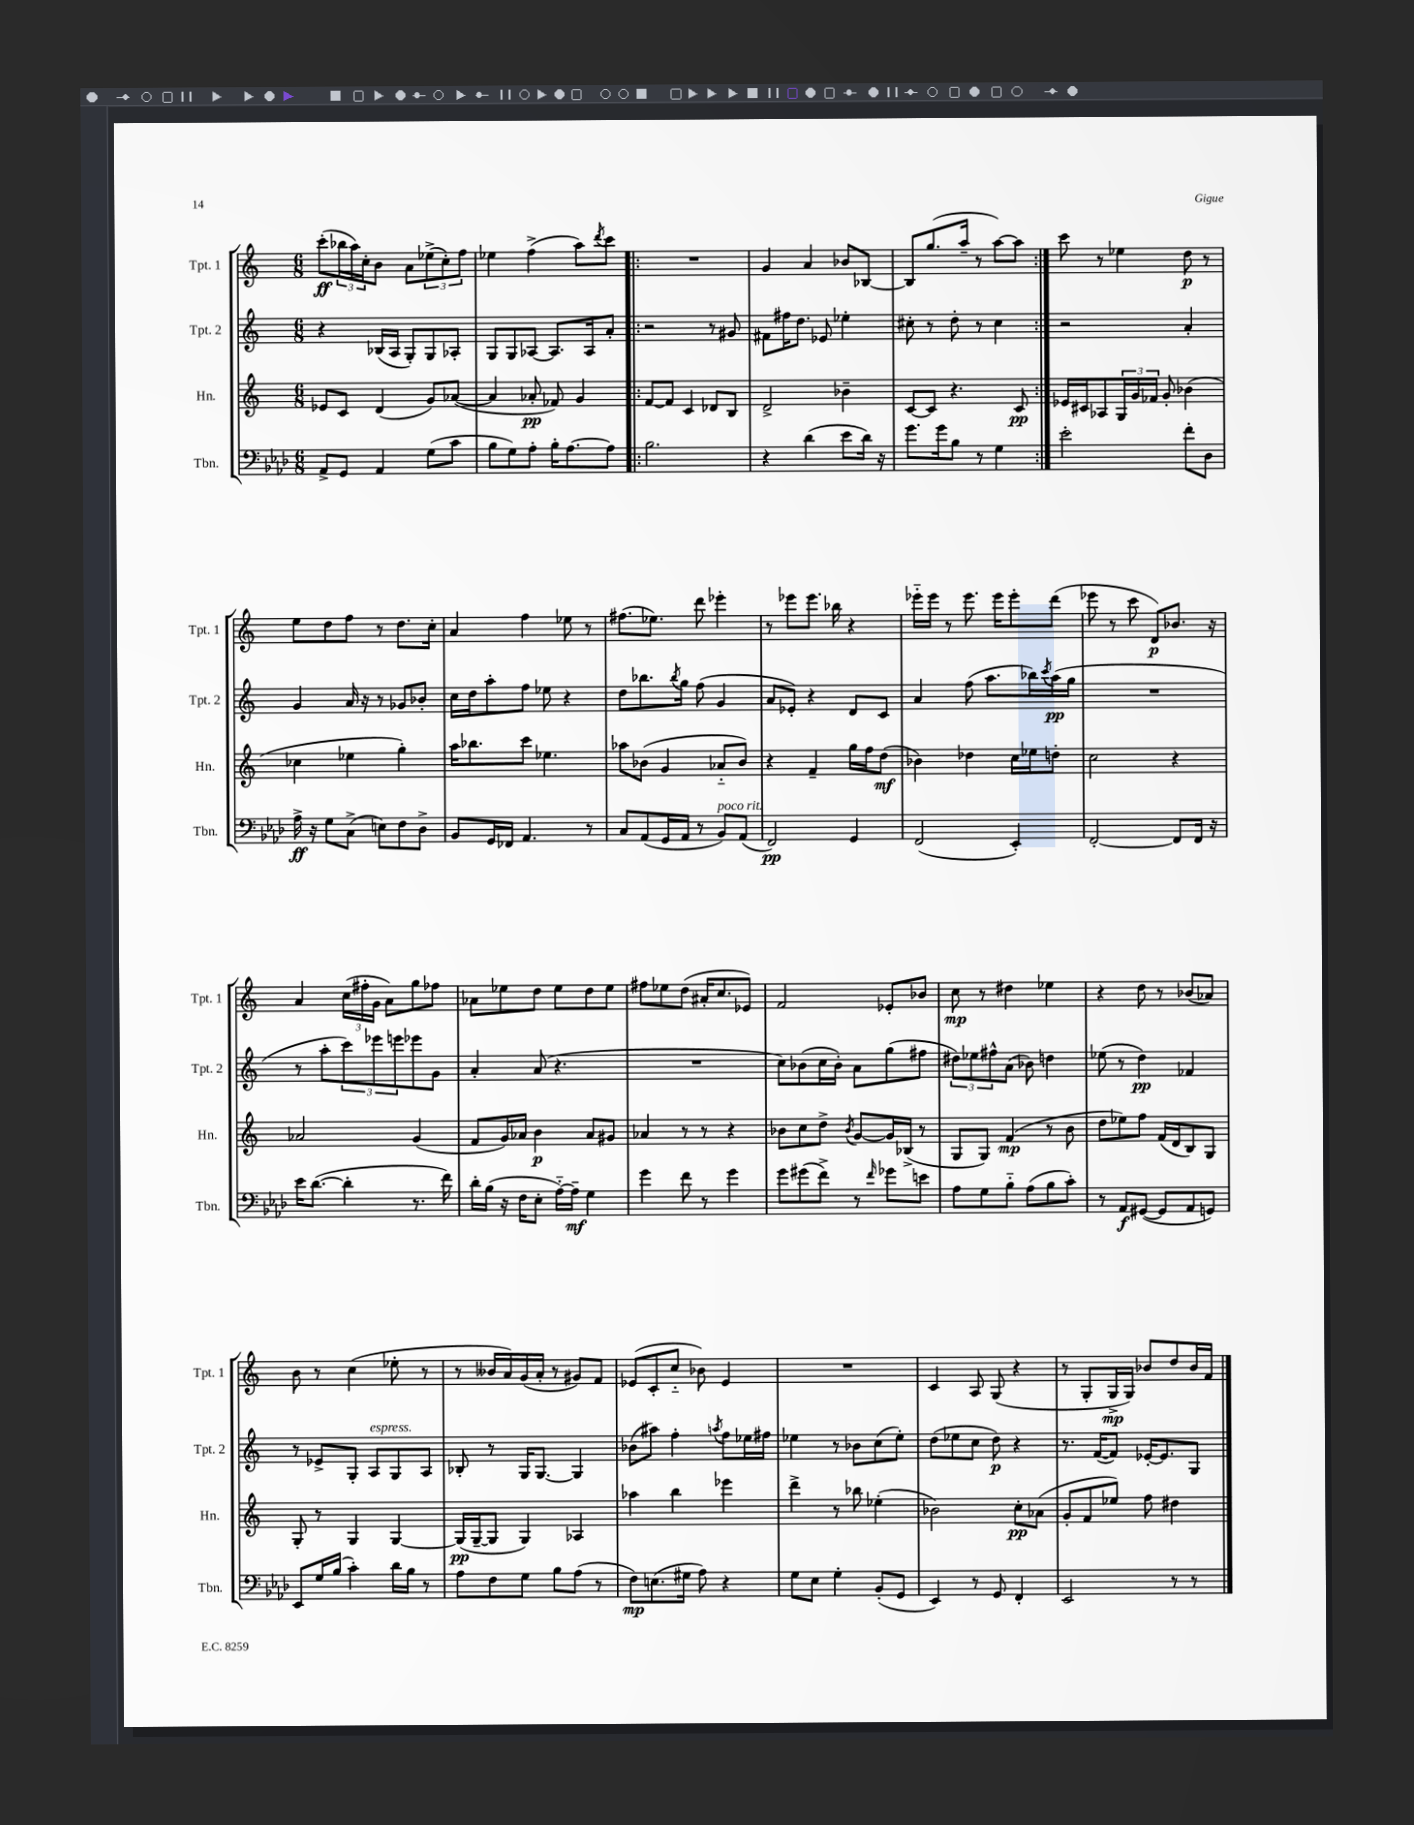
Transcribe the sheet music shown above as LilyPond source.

<<
\new StaffGroup <<
\new Staff = "s0" \with { instrumentName = "Tpt. 1" shortInstrumentName = "Tpt. 1" } {
    \clef treble \key c \major \numericTimeSignature \time 6/8
    c'''8-.\ff( \tuplet 3/2 { bes''16 a''16) c''16-. } b'8 a'8 \tuplet 3/2 { ees''8->( c''8-.) f''8 } |
    ees''4 f''4->( a''8) \acciaccatura { d'''8 } c'''8 |
    \repeat volta 2 { R2. |
    g'4 a'4 bes'8 bes8~ |
    bes8 g''8.( a''16-- r8 a''8~) a''8 | }
    c'''8 r8 ees''4 d''8\p r8 |
    e''8 d''8 f''8 r8 d''8. c''16-. |
    a'4 f''4 ees''8 r8 |
    fis''8.( ees''8.) d'''8 ees'''4-. |
    r8 ees'''8 ees'''8. bes''16 r4 |
    ees'''16-_ ees'''16 r8 ees'''8. ees'''16 ees'''8-. d'''8( |
    ees'''8 r8 c'''8 d'8\p) bes'8. r16 |
    a'4 \tuplet 3/2 { c''16( fis''16-. g'16 } a'8) g''8 fes''8 |
    aes'8 ees''8 d''8 ees''8 d''8 ees''8 |
    fis''8 ees''8 d''8( ais'16-. c''8. ees'8) |
    f'2 ees'8-. bes'8 |
    c''8\mp r8 dis''4 ees''4 |
    r4 d''8 r8 bes'8( aes'8) |
    b'8 r8 c''4( ees''8-. r8 |
    r8 beses'16 a'16) g'16( a'16-. r8 gis'8) f'8 |
    ees'8( c'8-. c''8-_ bes'8) ees'4 |
    R2. |
    c'4 a8 g8( r4 |
    r8 g8-. g16->\mp g16) bes'8 d''8 bes'16 f'16 \bar "|." |
}
\new Staff = "s1" \with { instrumentName = "Tpt. 2" shortInstrumentName = "Tpt. 2" } {
    \clef treble \key c \major \numericTimeSignature \time 6/8
    r4 bes16( a16 g8-.) g8 aes8-. |
    g8 g8 aes8~ aes8. aes16 a'8-. |
    \repeat volta 2 { r2 r8 gis'8 |
    fis'8 fis''16 d''8. ees'8 ees''4-. |
    cis''8-. r8 d''8-. r8 cis''4 | }
    r2 a'4-. |
    g'4 a'16 r16 r8 ges'8 bes'8-. |
    c''16 d''16 a''8-. f''8 ees''8 r4 |
    d''8 bes''8. \acciaccatura { bes''8 } g''16 f''8( g'4 |
    a'8 ees'8-.) r4 d'8 c'8 |
    a'4 f''8( a''8. bes''16) \acciaccatura { c'''8 } a''16\pp( g''16 |
    R2. |
    r8 a''8-. \tuplet 3/2 { c'''8) ees'''8 e'''8 } ees'''8 g'8 |
    a'4-. a'8( r4. |
    R2. |
    c''8) bes'8( c''16 bes'16-.) a'8 g''8( fis''8 |
    \tuplet 3/2 { dis''8) ees''8 fis''8-^ } a'8( bes'8) d''4 |
    ees''8( r8 d''4\pp) fes'4 |
    r8 ees'8-> g8-. a8^\markup { \italic "espress." } g8 a8 |
    bes8-. r8 g16 g8.~ g4 |
    bes'8( ais''8) f''4-. \acciaccatura { a''8 } f''8 ees''16 fis''16 |
    ees''4 r8 bes'8 c''8( ees''8-.) |
    d''8( ees''8 c''8 d''8\p) r4 |
    r8. f'16~( f'8) ees'16~-. ees'8. g8 \bar "|." |
}
\new Staff = "s2" \with { instrumentName = "Hn." shortInstrumentName = "Hn." } {
    \clef treble \key c \major \numericTimeSignature \time 6/8
    ees'8 c'8 d'4( g'8) aes'8~( |
    aes'4 aes'8-.\pp fes'8) g'4 |
    \repeat volta 2 { f'8~ f'8 c'4 des'8 b8 |
    d'2-> bes'4-- |
    c'8~ c'8 r4. c'8\pp | }
    ees'16 cis'16 aes8 \tuplet 3/2 { g16 g'16 fes'16 } g'8-. bes'4( |
    ces''4 ees''4 g''4-.) |
    a''16 bes''8. c'''8 ees''4. |
    aes''8 bes'8( g'4 aes'8-_ bes'8) |
    r4 f'4-- g''16 f''16 d''8\mf( |
    bes'4) des''4 c''16 ees''16 d''8-. |
    c''2 r4 |
    aes'2 g'4( |
    f'8 g'16) aes'16 b'4\p aes'8 gis'8 |
    aes'4 r8 r8 r4 |
    bes'8 c''8 d''8-> \acciaccatura { bes'8 } g'8~ g'16 bes16->( r8 |
    g8 g8) f'4\mp( r8 b'8 |
    d''8 ees''8) f''8 f'16( d'16 b8) g8 |
    g8-. r8 g4 g4~ |
    g16\pp( g16~-- g8 g4) aes4 |
    aes''4 b''4 ees'''4 |
    d'''4-> r8 bes''8 ees''4-.( |
    bes'2) c''8-.\pp aes'8( |
    g'8-. f'8 ees''8) f''8 dis''4 \bar "|." |
}
\new Staff = "s3" \with { instrumentName = "Tbn." shortInstrumentName = "Tbn." } {
    \clef bass \key aes \major \numericTimeSignature \time 6/8
    aes,8-> g,8 aes,4 g8( c'8 |
    bes8 g8) aes8-. bes16-. aes8.~ aes8 |
    \repeat volta 2 { bes2. |
    r4 des'4( ees'8 des'16) r16 |
    g'8. g'16 bes8 r8 g4 | }
    ees'2-. f'8-. des8 |
    aes16->\ff r16 g8 c8->( e8) f8 des8-> |
    bes,8 g,16 fes,16 aes,4. r8 |
    c8 aes,8( g,16 aes,16 r8 bes,8^\markup { \italic "poco rit." }) aes,8( |
    f,2\pp) g,4 |
    f,2( ees,4-.) |
    f,2~-. f,8 f,16 r16 |
    ees'16 des'8.~( des'4-. r8. f'16) |
    des'16-. bes16( r16 f16 ees8-. aes16~-_) aes16--\mf g4 |
    g'4 f'8 r8 g'4 |
    g'8 gis'8( f'8->) r8 \grace { f'16 } ges'8 e'8 |
    aes8 g8 bes8-_ aes8( bes8 c'8-.) |
    r8 aes,8\f gis,8~( gis,8 aes,8 g,8) |
    ees,8 g16 bes16( c'4-.) des'16 bes16 r8 |
    aes8 f8 g8 bes8 aes8( r8 |
    f8\mp) e8.( gis16 aes8) r4 |
    g8 ees8 g4-. bes,8-.( g,8 |
    ees,4) r8 g,8 f,4-. |
    ees,2 r8 r8 \bar "|." |
}
>>
>>
\layout { \context { \Score \remove "Bar_number_engraver" } }
